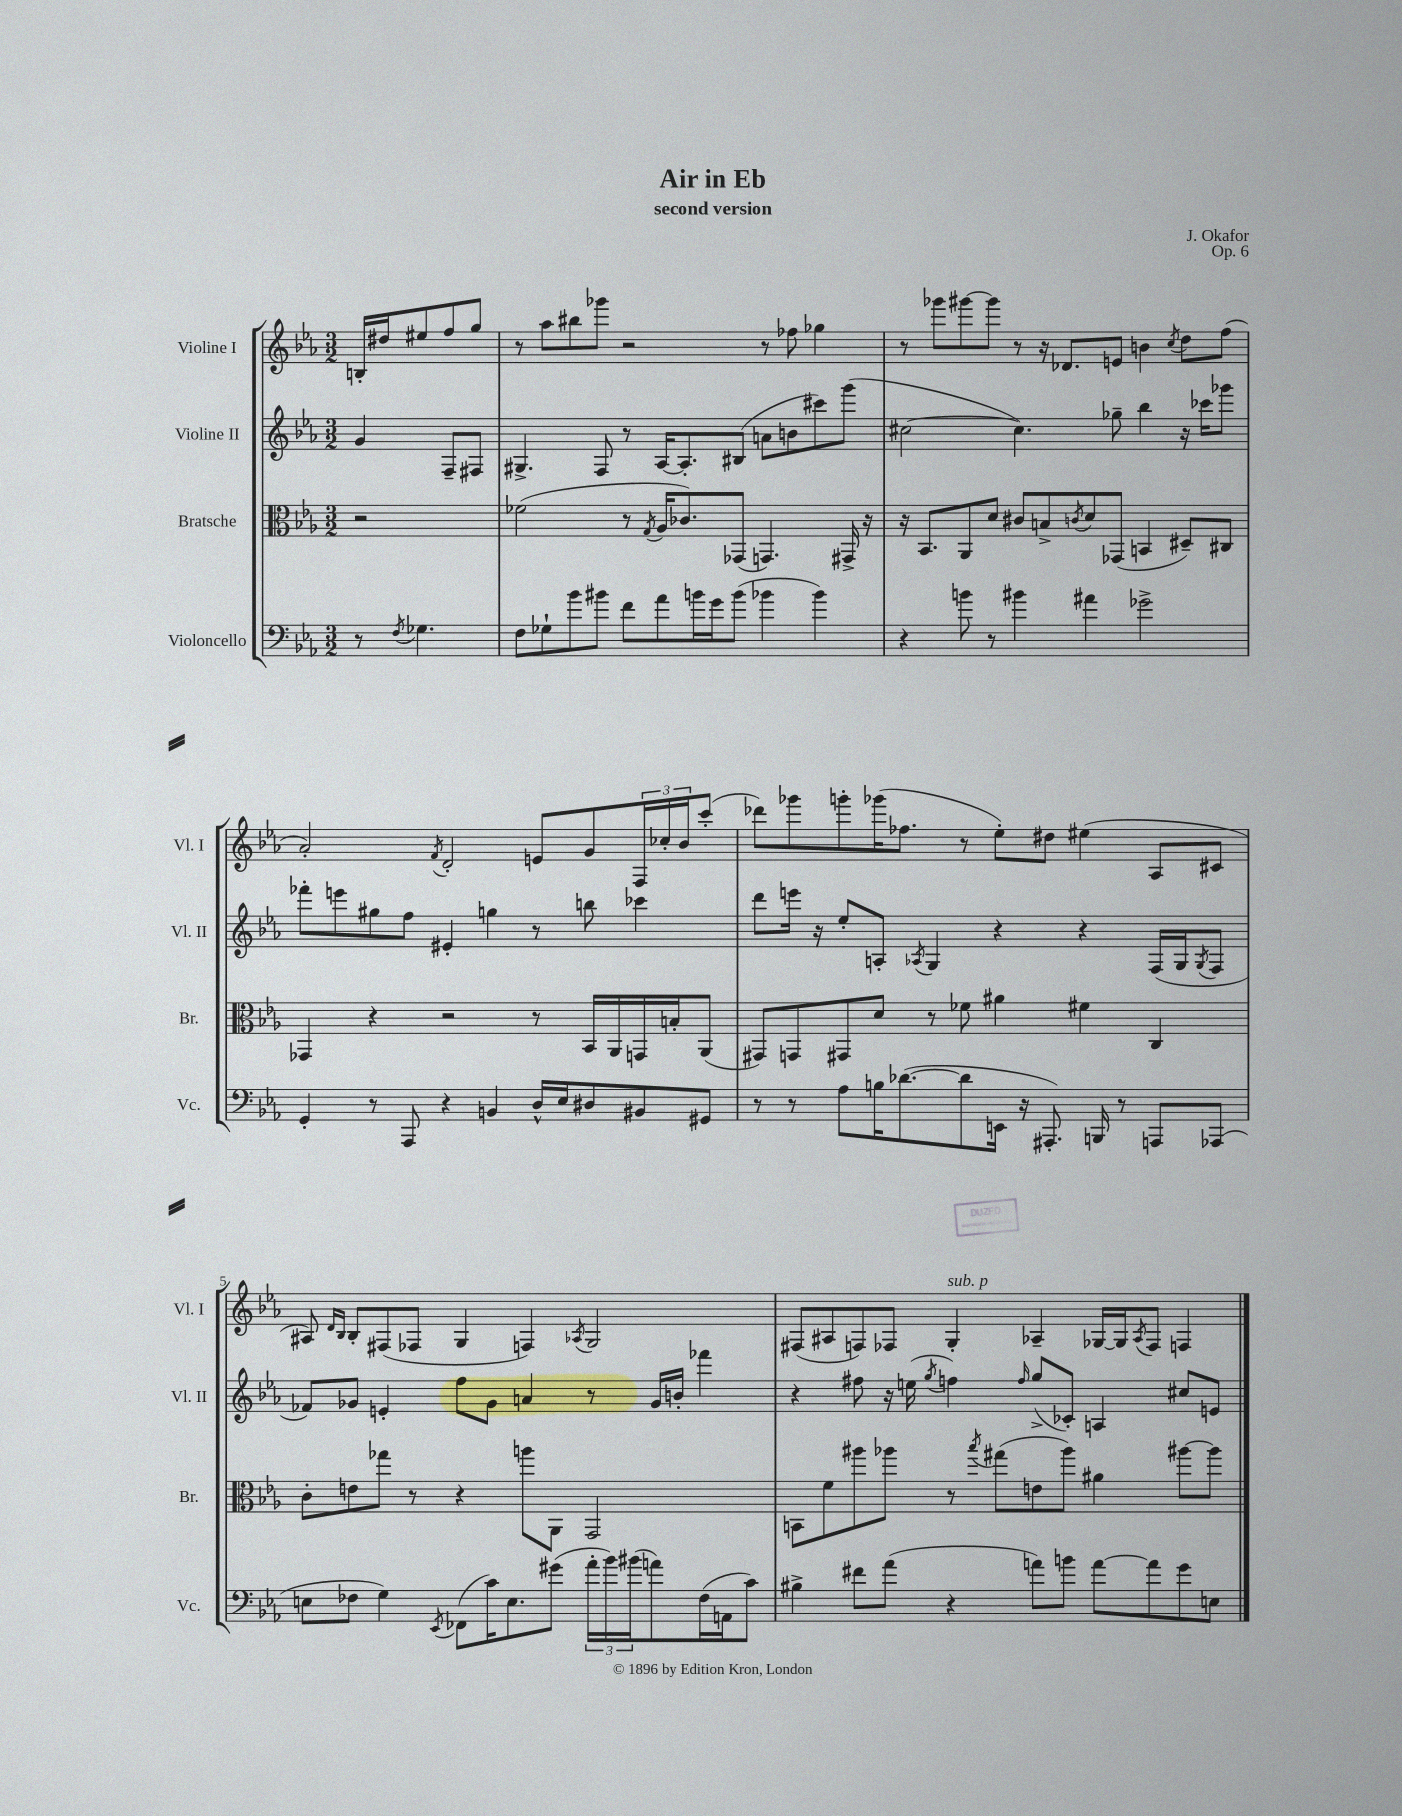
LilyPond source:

\header { title = "Air in Eb" composer = "J. Okafor" subtitle = "second version" opus = "Op. 6" }
<<
\new StaffGroup <<
\new Staff = "s0" \with { instrumentName = "Violine I" shortInstrumentName = "Vl. I" } {
    \clef treble \key ees \major \numericTimeSignature \time 3/2 \partial 2
    b16-. dis''16 eis''8 f''8 g''8 |
    r8 aes''8 bis''8 ges'''8 r2 r8 fes''8 ges''4 |
    r8 ges'''8 gis'''8~ gis'''8 r8 r16 des'8. e'8 b'4 \acciaccatura { c''8 } d''8 f''8( |
    aes'2-.) \acciaccatura { f'8 } d'2-. e'8 g'8 \tuplet 3/2 { f16 ces''16-. bes'16 } c'''8-.( |
    des'''8) ges'''8 g'''8-. ges'''16( fes''8. r8 ees''8-.) dis''8 eis''4( aes8 cis'8 |
    ais8) \grace { d'16 bes16 } bes8-. fis8( fes8 g4 f4) \acciaccatura { aes8 } g2 |
    fis8( ais8 f8) fes8 g4-.^\markup { \italic "sub. p" } aes4-- ges16~ ges16 \acciaccatura { aes8 } fes8 f4 \bar "|." |
}
\new Staff = "s1" \with { instrumentName = "Violine II" shortInstrumentName = "Vl. II" } {
    \clef treble \key ees \major \numericTimeSignature \time 3/2 \partial 2
    g'4 f8-- fis8 |
    gis4.-> f8 r8 aes16~ aes8.-. bis8( a'8 b'8 cis'''8) g'''8( |
    cis''2~ cis''4.) ges''8-- bes''4 r16 ces'''16 ges'''8 |
    fes'''8-. e'''8 gis''8 f''8 eis'4-. g''4 r8 b''8 ces'''4 |
    d'''8 e'''16 r16 ees''8-. a8-. \acciaccatura { aes8 } g4 r4 r4 f16( g16 \acciaccatura { g8 } f8 |
    fes'8) ges'8 e'4-. f''8 ges'8 a'4 r8 ges'16 b'16-. fes'''4 |
    r4 fis''8 r16 e''16( \acciaccatura { g''8 } f''4) \grace { f''16 } g''8->( ces'8-.) a4 cis''8 e'8 \bar "|." |
}
\new Staff = "s2" \with { instrumentName = "Bratsche" shortInstrumentName = "Br." } {
    \clef alto \key ees \major \numericTimeSignature \time 3/2 \partial 2
    r2 |
    fes'2( r8 \acciaccatura { g8 } aes16 ces'8.) ges,8( g,4.) gis,16-> r16 |
    r16 bes,8. aes,8 d'8 cis'8 b8-> \acciaccatura { c'8 } d'8 ges,8( b,4 dis8--) cis8 |
    ges,4 r4 r2 r8 bes,16 aes,16 g,16 b16-. aes,8( |
    gis,8) g,8 gis,8 d'8 r8 fes'8 ais'4 fis'4 c4 |
    c'8-. e'8 ges''8 r8 r4 a''8 aes,8 g,2 |
    b,8 f'8 ais''8 aes''8 r8 \acciaccatura { bes''8 } gis''8( e'8 aes''8) ais'4 ais''8~ ais''8 \bar "|." |
}
\new Staff = "s3" \with { instrumentName = "Violoncello" shortInstrumentName = "Vc." } {
    \clef bass \key ees \major \numericTimeSignature \time 3/2 \partial 2
    r8 \acciaccatura { f8 } ges4. |
    f8 ges8-! bes'8 bis'8 f'8 aes'8 b'16 g'16 b'8( bes'4 bes'4) |
    r4 b'8 r8 bis'4 ais'4 ges'2-> |
    g,4-. r8 aes,,8 r4 b,4 d16-^ ees16 dis8 bis,8 gis,8 |
    r8 r8 aes8 b16 des'8.~( des'8 e,16 r16 ais,,8.-.) b,,16 r8 a,,8 aes,,8( |
    e8 fes8 g4) \acciaccatura { ees,8 } fes,8( c'16) e8. gis'8( \tuplet 3/2 { aes'16-. bes'16) bis'16( } a'8) fes16( a,16 c'8) |
    bis4-> fis'8 aes'8( r4 a'8) b'8 a'8~ a'8 g'8 e8 \bar "|." |
}
>>
>>
\layout { \context { \Score \override BarNumber.break-visibility = ##(#f #t #t) barNumberVisibility = #(every-nth-bar-number-visible 5) } }
